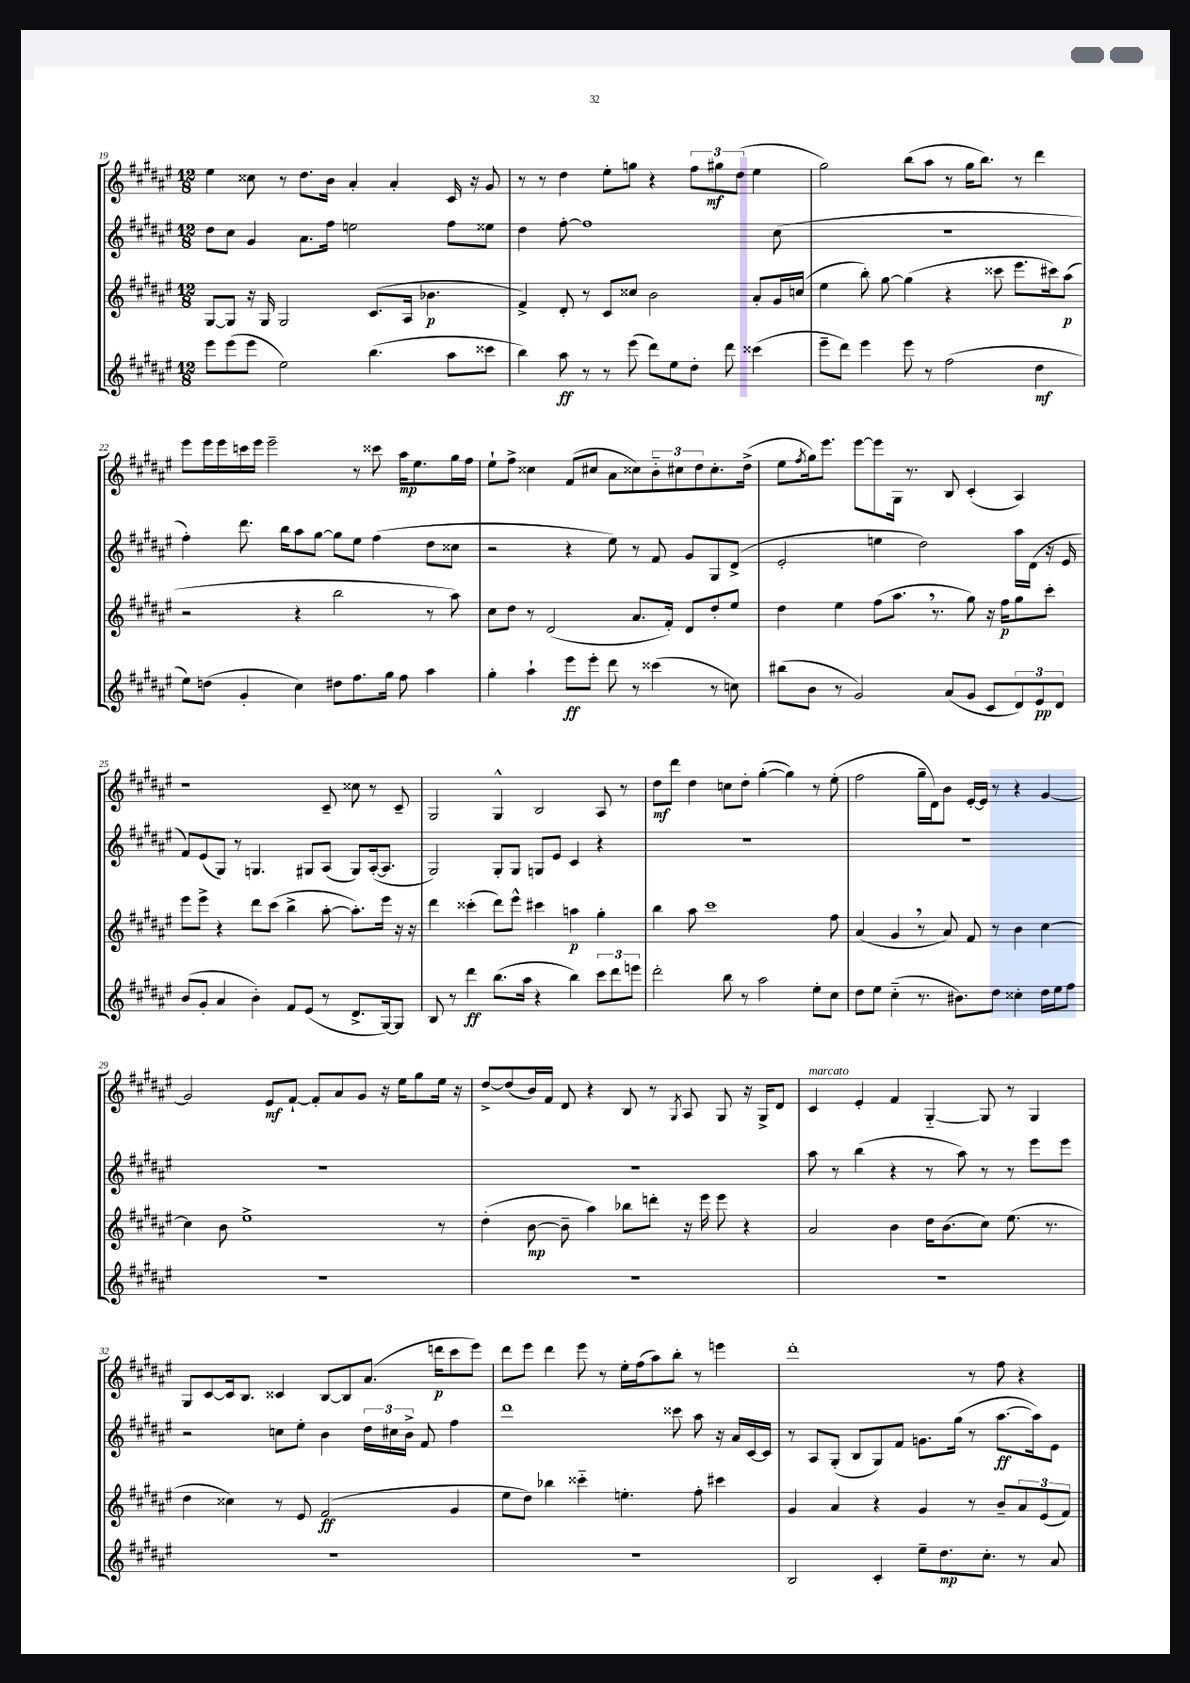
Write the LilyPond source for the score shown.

<<
\new StaffGroup <<
\new Staff = "s0" {
    \clef treble \key fis \major \numericTimeSignature \time 12/8
    eis''4 cisis''8 r8 dis''8. b'16 ais'4-. ais'4-. cis'16 r16 gis'8 |
    r8 r8 dis''4 eis''8-. g''8 r4 \tuplet 3/2 { fis''8 gis''8\mf dis''8( } eis''4 |
    gis''2) b''8( ais''8 r8 gis''16 b''8.) r8 dis'''4 |
    eis'''8 eis'''16 eis'''16 c'''16 eis'''16 eis'''2-- r8 cisis'''8 ais''16\mp eis''8. gis''16 fis''16 |
    eis''8-! fis''8-> cisis''4 fis'8( cis''8 ais'8 cisis''8) \tuplet 3/2 { b'8-_ cis''8 dis''8 } cis''8.-. dis''16->( |
    eis''8 \acciaccatura { fis''8 } gis''16) eis'''8. eis'''8~ eis'''8 gis16 r8. b8 cis'4-.( ais4) |
    r1 cis'8-- cisis''8 r8 cis'8-- |
    gis2 gis4-^ b2 ais8 r8 |
    dis''8\mf dis'''8 dis''4 c''8 dis''8-. gis''4~-.( gis''4) r8 eis''8-.( |
    fis''2 gis''16-- dis'16) b'8 eis'16~-. eis'16 r8 r4 gis'4~ |
    gis'2 eis'8\mf fis'8~-! fis'8-. ais'8 gis'8 r16 eis''16 gis''8 eis''16 r16 |
    dis''8~-> dis''8( b'16) fis'16 dis'8 r4 b8 r8 \acciaccatura { gis8 } ais8 gis8 r16 gis16-> dis'8 |
    cis'4^\markup { \italic "marcato" } eis'4-. fis'4 gis4~-_ gis8 r8 gis4 |
    gis8 cis'8~ cis'16 b8. cisis'4 b8~ b8 ais'8.( d'''16\p cis'''8 eis'''8) |
    dis'''8 eis'''8 dis'''4 eis'''8 r8 eis''16-. fis''16( ais''8) b''8-. r8 e'''4 |
    dis'''1-. r8 fis''8 r4 \bar "|." |
}
\new Staff = "s1" {
    \clef treble \key fis \major \numericTimeSignature \time 12/8
    dis''8 cis''8 gis'4 ais'8. fis''16 e''2 fis''8 eisis''8 |
    dis''4 fis''8~-. fis''1 cis''8( |
    R1. |
    fis''4-.) dis'''8. b''16 ais''8 gis''8~ gis''8 eis''8 fis''4( dis''8 cisis''8 |
    r2 r4 eis''8) r8 fis'8 gis'8 gis8 dis'8->( |
    eis'2-. e''4 dis''2) ais''16 dis'16( r16 eis'16 |
    fis'8) eis'8( gis8) r8 g4. gis8 ais8( gis8) ais16~-.( ais8. |
    gis2) gis8-. gis8 g8 eis'8 cis'4 r4 |
    R1. |
    R1. |
    R1. |
    R1. |
    ais''8 r8 b''4( r4 r8 ais''8) r8 r8 eis'''8 eis'''8 |
    r2 c''8 eis''8-. b'4 \tuplet 3/2 { dis''16 cis''16 b'16-> } fis'8 fis''4 |
    dis'''1 cisis'''8 ais''8 r16 ais'16 cis'16~ cis'16 |
    r8 ais8 gis8-.( b8 gis8) fis'8 g'8. gis''16( r8 ais''8.~\ff ais''16) eis'8 \bar "|." |
}
\new Staff = "s2" {
    \clef treble \key fis \major \numericTimeSignature \time 12/8
    gis8~ gis8 r16 gis16 gis2 cis'8.( ais16 bes'4.\p |
    fis'4->) dis'8-. r8 cis'8 cisis''8 b'2 ais'8-. gis'16 c''16( |
    eis''4 b''8-.) gis''8~ gis''4( r4 cisis'''8 eis'''8. cis'''16) ais''8\p( |
    r2 r4 b''2 r8 ais''8) |
    cis''8 dis''8 r8 dis'2( ais'8. fis'16-.) dis'8 dis''8-. eis''8 |
    dis''4 eis''4 fis''8( ais''8. \breathe r8. gis''8) r16 fis''16\p gis''8 cis'''8-. |
    eis'''8 eis'''8-> r4 dis'''8 cis'''8( b''4-> ais''8~-. ais''8.-.) eis'''16 r16 r16 |
    dis'''4 cisis'''4-.( dis'''8) eis'''8-^ cis'''4 a''4\p gis''4-. |
    b''4 ais''8 cis'''1 fis''8 |
    ais'4( gis'4 \breathe r8 ais'8) fis'8 r8 b'4 cis''4~ |
    cis''4 b'8 eis''1-> r8 |
    dis''4-.( b'8~\mp b'8-- ais''4) bes''8 d'''8-. r16 eis'''16 eis'''8 r4 |
    ais'2 b'4 dis''16 b'8.( cis''8) eis''8.( r8. |
    dis''4 cisis''4) r8 eis'8 fis'2\ff( gis'4 |
    eis''8 dis''8) bes''4 cisis'''4-_ e''4.-. fis''8-. cis'''4 |
    gis'4 ais'4 r4 gis'4 r8 b'8-- \tuplet 3/2 { ais'8 eis'8( fis'8) } \bar "|." |
}
\new Staff = "s3" {
    \clef treble \key fis \major \numericTimeSignature \time 12/8
    eis'''8 eis'''8( eis'''8 eis''2) b''4.( ais''8 cisis'''8 |
    b''4) ais''8\ff r8 r8 eis'''8( dis'''8) eis''8 dis''8-. dis'''8 cisis'''4( |
    eis'''8-- dis'''8) eis'''4 eis'''8 r8 fis''2( dis''4\mf |
    eis''8) d''8( gis'4-. cis''4) dis''8 fis''8. gis''16 fis''8 ais''4 |
    gis''4-. ais''4-! eis'''8\ff eis'''8-. dis'''8 r8 cisis'''4( r8 c''8) |
    bis''8( b'8 r8 gis'2) ais'8( gis'8 cis'8 \tuplet 3/2 { dis'8) eis'8\pp dis'8 } |
    b'8( gis'8-. ais'4 b'4-.) fis'8 eis'8( r8 dis'8.-> gis16~) gis8 |
    b8 r8 dis'''4\ff b''8.( ais''16 r4 b''4) \tuplet 3/2 { cis'''8 dis'''8 e'''8 } |
    dis'''2-. b''8 r8 ais''2 eis''8-. cis''8 |
    dis''8 eis''8 cis''4-_( r8. bis'8.) dis''8 cisis''4-. dis''16 eis''16 fis''8 |
    R1. |
    R1. |
    R1. |
    R1. |
    R1. |
    b2 cis'4-. eis''8-- dis''8.\mp cis''8.-. r8 ais'8 \bar "|." |
}
>>
>>
\layout { \context { \Score currentBarNumber = #19 } }
